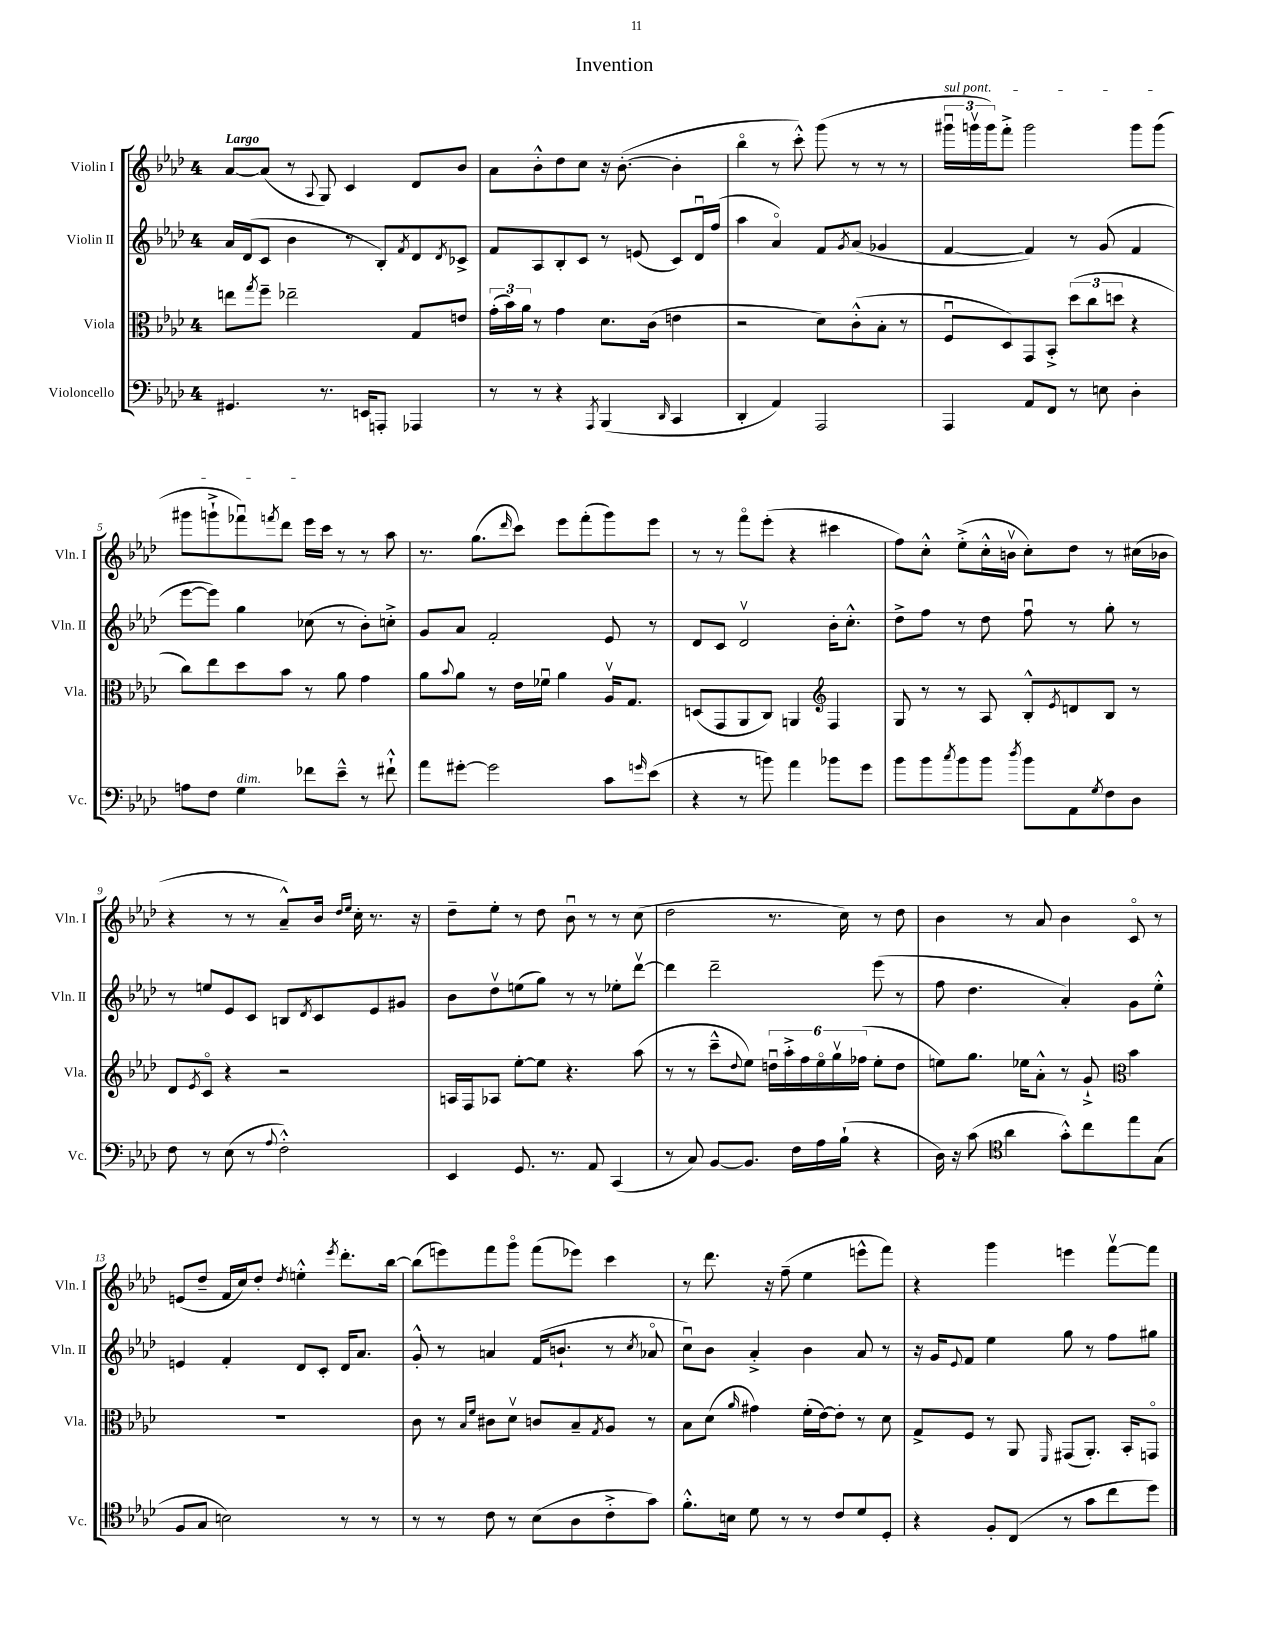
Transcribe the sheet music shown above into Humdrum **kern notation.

**kern	**kern	**kern	**kern
*part4	*part3	*part2	*part1
*staff4	*staff3	*staff2	*staff1
*I"Violoncello	*I"Viola	*I"Violin II	*I"Violin I
*I'Vc.	*I'Vla.	*I'Vln. II	*I'Vln. I
*clefF4	*clefC3	*clefG2	*clefG2
*k[b-e-a-d-]	*k[b-e-a-d-]	*k[b-e-a-d-]	*k[b-e-a-d-]
*M4/4	*M4/4	*M4/4	*M4/4
=1	=1	=1	=1
!	!	!	!LO:TX:a:B:t=Largo
4.GG#X/	8een\L	16a-/LL	[8a-/L
.	.	(16d-/J	.
.	8qgg/	.	.
.	8ff~\J	8c/J	(8a-/J]
.	2ee-X~\	4b-\	8r
.	.	.	8qqA-/
8.r	.	.	8G/)
.	.	8r	4c/
16EEn/KL	.	.	.
8AAAn'/J	.	8B-'/L)	.
.	.	8qf/	.
4AAA-X/	8G/L	8d-/	8d-/L
.	.	8qd-/	.
.	8en/J	8c-X^/J	8b-/J
=2	=2	=2	=2
8r	(24g'\LL	8f/L	8a-\L
.	24b-\)	.	.
.	24a-\JJ	.	.
8r	8r	8A-/	8b-'^^\
4r	4g\	8B-'/	8dd-\
.	.	8c/J	8cc\J
8qAAA-/	.	.	.
(4BBB-/	8.d-\L	8r	16r
.	.	.	([8.b-'\
.	.	(8en/	.
.	(16c\Jk	.	.
16qqDD-/	.	.	.
4CC/	4en\	8c/L)	4b-'\]
.	.	16d-u/L	.
.	.	(16ff/JJ	.
=3	=3	=3	=3
4DD-'/	2r	4aa-\	4bb-\
4AA-/)	.	4a-/)	8r
.	.	.	8ccc'^^\)
2AAA-/	8d-\L)	8f/L	(8ggg\
.	.	8qg/	.
.	(8c'^^\	(8a-/J	8r
.	8B-'\J	4g-X/	8r
.	8r	.	8r
=4	=4	=4	=4
!	!	!	!LO:TX:a:i:t=sul pont.
4AAA-/	8Fu/L	[4f/	24ggg#Xu\LL
.	.	.	24gggnv\
.	.	.	24ggg\J)
.	8D-/)	.	8fff'^\J
8AA-/L	8GG/	4f/])	2ggg\
8FF/J	8BB-'^/J	.	.
8r	(12dd-\L	8r	.
.	12cc\	.	.
8En\	.	(8g/	.
.	12ddn\J	.	.
4D-'\	4r	4f/	8ggg\L
.	.	.	(8ggg\J
!!LO:LB:g=z
=5	=5	=5	=5
8An\L	8cc\L)	[8eee-\L	8ggg#X\L
8F\J	8ee-\	8eee-\J])	8gggn`^\
!LO:TX:a:i:t=dim.	!	!	!
4G\	8dd-\	4gg\	8fff-Xu\)
.	.	.	8qfffn/
.	8b-\J	.	8ddd-\J
8f-X\L	8r	(8cc-X\	16eee-\LL
.	.	.	16ccc\JJ
8e-~^^\J	8a-\	8r	8r
8r	4g\	8b-'\L)	8r
8f#X`^^\	.	8ccn'^\J	8aa-\
=6	=6	=6	=6
8a-\L	8a-\L	8g/L	8.r
.	8qqb-/	.	.
[8g#X'\J	8a-\J	8a-/J	.
.	.	.	(8.gg\L
2g#\]	8r	2f'/	.
.	.	.	16qqddd-/
.	16e-\LL	.	8ccc\J)
.	16f-Xu\JJ	.	.
.	4a-\	.	8eee-\L
.	.	.	(8fff'\
8c\L	16A-v/KL	8e-/	8ggg\)
.	8.G/J	.	.
16qqgn/	.	.	.
(8e-\J	.	8r	8eee-\J
=7	=7	=7	=7
4r	(8Dn/L	8d-/L	8r
.	8GG/	8c/J	8r
8r	8AA-/	2d-v/	8fff\L
8bn\)	8C/J)	.	(8eee-'\J
4a-\	4AAn/	.	4r
*	*clefG2	*	*
8b-X\L	4F/	16b-'\KL	4ccc#X\
.	.	8.cc'^^\J	.
8g\J	.	.	.
=8	=8	=8	=8
8b-\L	8G/	8dd-^\L	8ff\L)
8b-\	8r	8ff\J	8cc'^^\J
8qcc/	.	.	.
8b-\	8r	8r	(8ee-'^\L
8b-\J	8A-/	8dd-\	16cc'^^\L
.	.	.	16bnv\JJ
8qdd-/	.	.	.
8b-\L	8B-'^^/L	8ffu\	8cc'\L)
.	8qe-/	.	.
8AA-\	8dn/	8r	8dd-\J
8qG/	.	.	.
8F\	8B-/J	8gg'\	8r
8D-\J	8r	8r	(16cc#X\LL
.	.	.	16b-X\JJ
!!LO:LB:g=z
=9	=9	=9	=9
8F\	8d-/L	8r	4r
.	8qe-/	.	.
8r	8c/J	8een/L	.
(8E-\	4r	8e-/	8r
8r	.	8c/J	8r
8qqA-/	.	.	.
2F'^^\)	2r	8Bn/L	8a-~^^/L)
.	.	8qd-/	.
.	.	8c/	16b-/Jk
.	.	.	16qqdd-/LL
.	.	.	16qqee-/JJ
.	.	.	16cc'\
.	.	8e-/	8.r
.	.	8g#X/J	.
.	.	.	16r
=10	=10	=10	=10
4EE-/	16An/LL	8b-\L	8dd-~\L
.	16F/J	.	.
.	8A-X/J	8dd-v\	8ee-'\J
8.GG/	[8ee-'\L	(8een\	8r
.	8ee-\J]	8gg\J)	8dd-\
8.r	.	.	.
.	4.r	8r	8b-u\
8AA-/	.	8r	8r
(4CC/	.	8ee-X'\L	8r
.	(8aa-\	[8ddd-v\J	(8cc\
=11	=11	=11	=11
8r	8r	4ddd-\]	2dd-\
8C/)	8r	.	.
[8BB-/L	8ccc~^^\L	2ddd-~\	.
.	8qqdd-/	.	.
8.BB-/J]	8ee-\J)	.	.
.	24ddnu\LL	.	8.r
.	24aa-'^\	.	.
16F\LL	.	.	.
.	24ff\	.	.
16A-\	24ee-\	.	.
.	24ggv\	.	.
(16B-`\JJ	.	.	16cc\)
.	(24ff-X\JJ	.	.
4r	8ee-'\L	(8eee-\	8r
.	8dd\J	8r	8dd-\
=12	=12	=12	=12
16D-\)	8een\L)	8ff\	4b-\
16r	.	.	.
(8c\	8.gg\J	4.dd-\	.
*clefC4	*	*	*
4a-\	.	.	8r
.	16ee-X\KL	.	.
.	8a-'^^\J	.	8a-/
8g'^^\L)	8r	4a-'/)	4b-\
8cc\	8g`^/	.	.
*	*clefC3	*	*
8ee-\	4b-\	8g\L	8c/
(8G\J	.	8ee-'^^\J	8r
!!LO:LB:g=z
=13	=13	=13	=13
8F/L	1r	4en/	(8en/L
8G/J	.	.	8dd-~/J
2Bn\)	.	4f'/	16f/LL
.	.	.	16cc/J)
.	.	.	8dd-'/J
.	.	.	8qdd-/
.	.	8d-/L	4een'^^\
.	.	8c'/J	.
.	.	.	8qeee-/
8r	.	16d-/KL	8.ddd-'\L
.	.	8.a-/J	.
8r	.	.	.
.	.	.	[16bb-\Jk
=14	=14	=14	=14
8r	8c\	8g'^^/	(8bb-\L]
8r	8r	8r	8eeen\)
.	16qqB-/LL	.	.
.	16qqf/JJ	.	.
8c\	8c#X\L	4an/	8fff\
8r	8d-v\J	.	8ggg\J
(8B-\L	8cn/L	(16f/KL	(8fff\L
.	.	8.bn`/J	.
8A-\	8B-~/	.	8eee-X\J)
.	8qG/	.	.
8c'^\	8A-/J	8r	4ccc\
.	.	8qcc/	.
8g\J)	8r	8a-X/	.
=15	=15	=15	=15
8.f'^^\L	8B-\L	8ccu\L)	8r
.	(8d-\J	8b-\J	8.ddd-\
16Bn\Jk	.	.	.
.	16qqa-/	.	.
8d-\	4g#X\)	4a-'^/	.
.	.	.	16r
8r	.	.	(8ff~\
8r	(16f'\LL	4b-\	4ee-\
.	[16e-\J)	.	.
8c/L	8e-'\J]	.	.
8d-/	8r	8a-/	8eeen^^\L
8D-'/J	8d-\	8r	8fff\J)
=16	=16	=16	=16
4r	8G^/L	16r	4r
.	.	16g/KL	.
.	.	8qqe-/	.
.	8F/J	8f/J	.
8F'/L	8r	4ee-\	4ggg\
(8C/J	8AA-/	.	.
.	16qqFF/	.	.
8r	(8GG#X/L	8gg\	4eeen\
8g\L	8.AA-'/J)	8r	.
8cc\	.	8ff\L	[8fffv\L
.	16BB-'/KL	.	.
8dd-\J)	8GGn/J	8gg#X\J	8fff\J]
==	==	==	==
*-	*-	*-	*-
